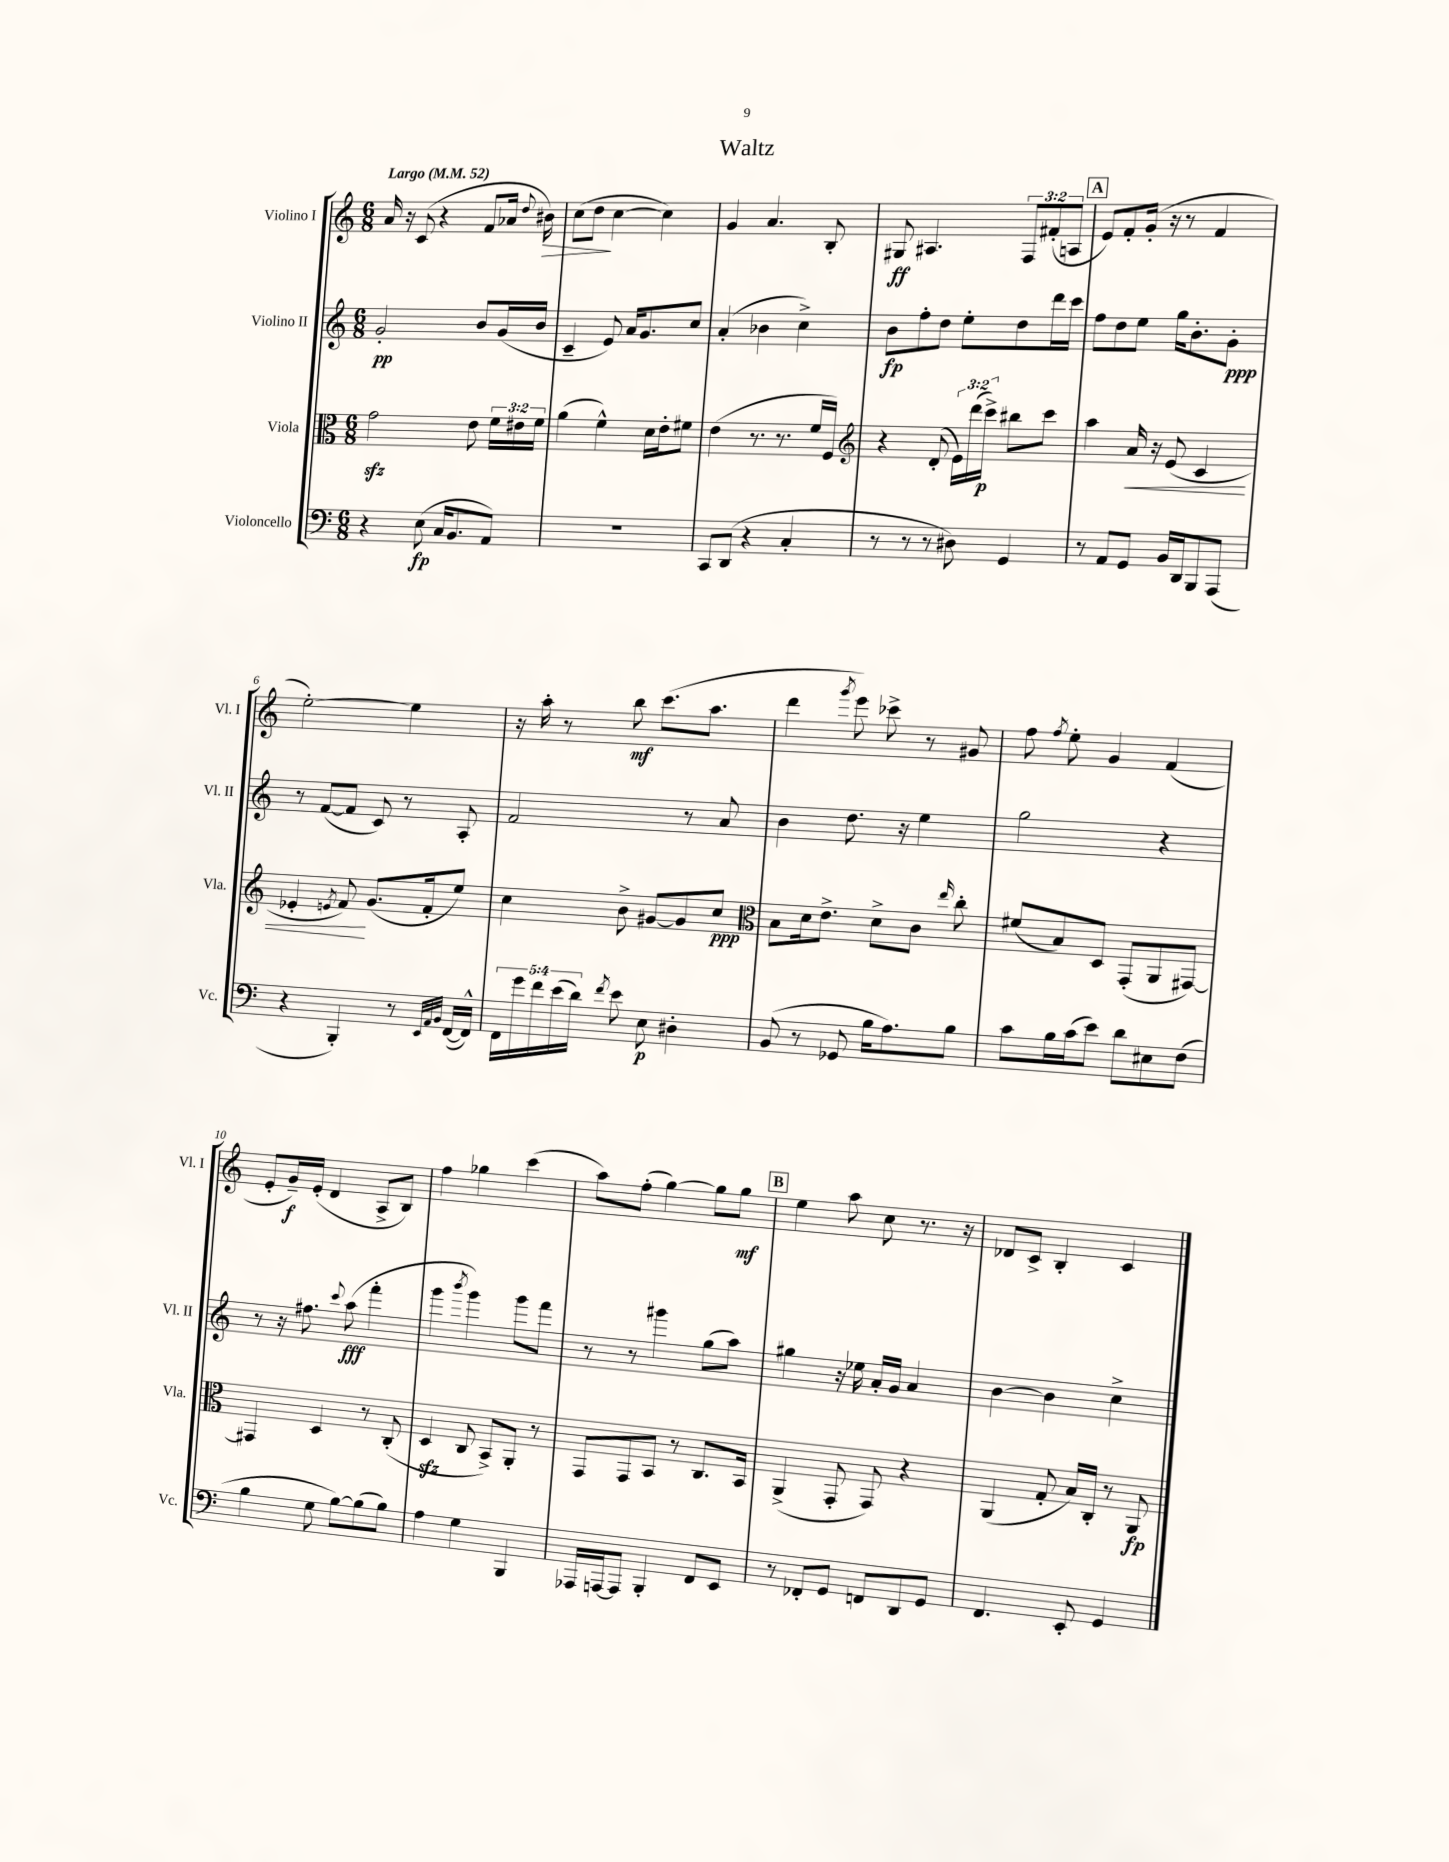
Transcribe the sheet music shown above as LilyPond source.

\header { title = "Waltz" }
<<
\new StaffGroup <<
\new Staff = "s0" \with { instrumentName = "Violino I" shortInstrumentName = "Vl. I" } {
    \clef treble \key c \major \numericTimeSignature \time 6/8 \override Staff.TupletNumber.text = #tuplet-number::calc-fraction-text \tempo "Largo" 4 = 52
    \autoBeamOff a'16 r16 c'8( r4 f'8[ aes'16] \appoggiatura { d''8 } bis'16\>) |
    c''8[( d''8]\! c''4~ c''4) |
    g'4 a'4. b8-. |
    gis8\ff ais4. \tuplet 3/2 { f8[ fis'8-.( a8] } |
    \mark \markup { \box "A" } e'8[) f'8-. g'16]-.( r16 r8 f'4 |
    e''2~-.) e''4 |
    r16 a''16-. r8 b''8\mf c'''8.[( a''8.] |
    d'''4 \acciaccatura { g'''8 } e'''8) ces'''8-> r8 gis'8 |
    f''8 \acciaccatura { f''8 } e''8-. g'4 f'4( |
    e'8[-. g'16--\f) e'16]-.( d'4 a8[-> b8]) |
    f''4 ges''4 c'''4( |
    a''8[) f''8]-.( g''4~) g''8[ g''8]\mf |
    \mark \markup { \box "B" } e''4 a''8 c''8 r8. r16 |
    des'8[ c'8]-> b4-. c'4 \bar "|." |
}
\new Staff = "s1" \with { instrumentName = "Violino II" shortInstrumentName = "Vl. II" } {
    \clef treble \key c \major \numericTimeSignature \time 6/8
    \autoBeamOff g'2-.\pp b'8[ g'16( b'16] |
    c'4-- e'8) a'16[ g'8. c''8] |
    a'4-.( bes'4 c''4->) |
    b'8[\fp f''8-. d''8] e''8[-. d''8 d'''16 c'''16] |
    \mark \markup { \box "A" } f''8[ d''8 e''8] g''16[ b'8.-. g'8]-.\ppp |
    r8 f'8[~( f'8] c'8) r8 a8-. |
    f'2 r8 a'8 |
    b'4 d''8. r16 e''4 |
    g''2 r4 |
    r8 r16 fis''8. \appoggiatura { c'''8 } a''8\fff( f'''4-. |
    g'''4 \acciaccatura { b'''8 } g'''4) g'''8[ f'''8] |
    r8 r8 gis'''4 g''8[( a''8]) |
    \mark \markup { \box "B" } gis''4 r16 ees''16 a'16[-. g'16] a'4 |
    b'4~ b'4 c''4-> \bar "|." |
}
\new Staff = "s2" \with { instrumentName = "Viola" shortInstrumentName = "Vla." } {
    \clef alto \key c \major \numericTimeSignature \time 6/8 \override Staff.TupletNumber.text = #tuplet-number::calc-fraction-text
    \autoBeamOff g'2\sfz e'8 \tuplet 3/2 { f'16[ eis'16 f'16] } |
    a'4( f'4-^) d'16[ e'16-. fis'8] |
    e'4( r8. r8. f'16[ f16]) |
    \clef treble r4 d'8-.( \tuplet 3/2 { e'16[) d'''16( c'''16]->\p) } bis''8[ c'''8] |
    \mark \markup { \box "A" } a''4 a'16\< r16 e'8( c'4 |
    ees'4-. \acciaccatura { e'8 } f'8\!) g'8.[( f'16-. e''8]) |
    c''4 b'8-> gis'8[~ gis'8 c''8]\ppp |
    \clef alto b8[ d'16 e'8.]-> d'8[-> c'8] \grace { e''16 } c''8-. |
    fis'8[( b8) d8] g,8[-.( a,8 gis,8]~) |
    gis,4 d4 r8 c8-.( |
    d4\sfz c8 b,8[->) a,8]-. r8 |
    g,8[ g,8 b,8] r8 c8.[ b,16] |
    \mark \markup { \box "B" } a,4->( g,8-. g,8) r4 |
    a,4( g8-. b16[) c16]-. r8 a,8\fp \bar "|." |
}
\new Staff = "s3" \with { instrumentName = "Violoncello" shortInstrumentName = "Vc." } {
    \clef bass \key c \major \numericTimeSignature \time 6/8 \override Staff.TupletNumber.text = #tuplet-number::calc-fraction-text
    \autoBeamOff r4 e8\fp( c16[ b,8. a,8]) |
    R2. |
    c,8[ d,8]( r4 c4-. |
    r8 r8 r8 dis8) g,4 |
    \mark \markup { \box "A" } r8 a,8[ g,8] b,16[ d,16 b,,8 a,,8]( |
    r4 b,,4-.) r8 \grace { e,32[ a,32 b,32] } f,16[~( f,16]-^) |
    \tuplet 5/4 { f,16[ g'16 f'16 e'16( d'16]) } \acciaccatura { f'8 } e'8 e8\p dis4-. |
    b,8( r8 ges,8 b16[ a8.) b8] |
    c'8[ b16 c'16( e'8]) d'8[ eis8 f8]( |
    b4 g8 b8[~) b8( b8]) |
    a4 g4 b,,4 |
    aes,,16[ a,,16~ a,,8] b,,4-. f,8[ e,8] |
    \mark \markup { \box "B" } r8 fes,8[-. g,8] f,8[ d,8 g,8] |
    f,4. e,8-. g,4 \bar "|." |
}
>>
>>
